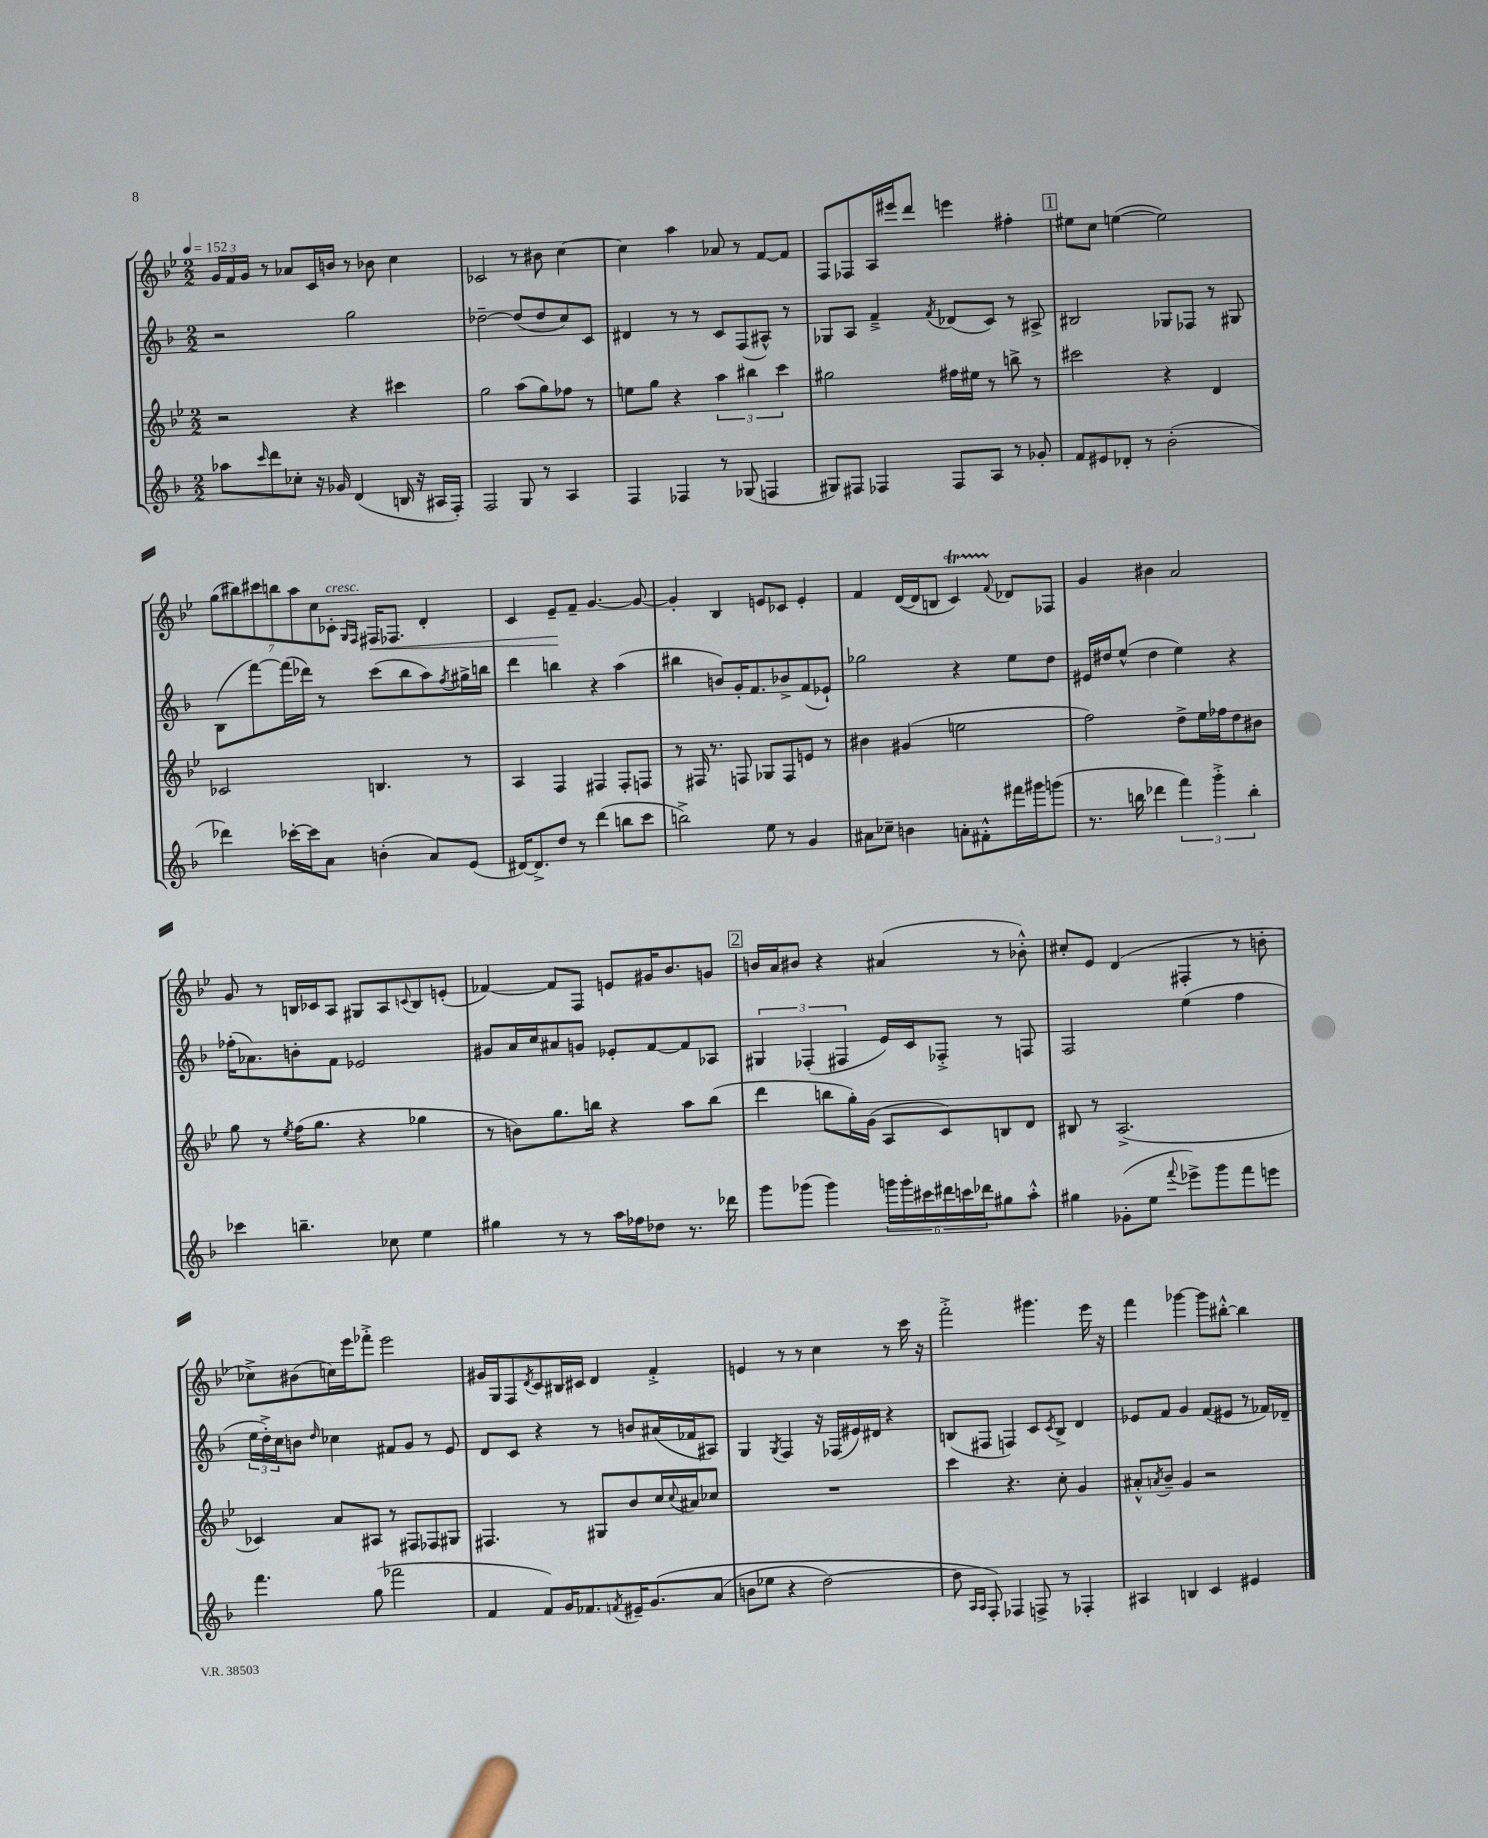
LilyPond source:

<<
\new StaffGroup <<
\new Staff = "s0" {
    \clef treble \key bes \major \numericTimeSignature \time 2/2 \tempo 4 = 152
    \tuplet 3/2 { g'16 f'16 g'16 } r8 aes'8 c'16 b'16 r8 bes'8 c''4 |
    ces'2 r8 bis'8 c''4~ |
    c''4 a''4 aes'8 r8 f'8~ f'8 |
    f8 fes8 a16 eis'''16 d'''8 e'''4 fis''4-. |
    \mark \markup { \box "1" } eis''8 c''8 e''4~( e''2) |
    \tuplet 7/4 { g''8( bis''8) cis'''8 b''8 a''8 c''8 ces'8-.^\markup { \italic "cresc." } } \grace { g16 f16 } fis16\< fes8. d'4-. |
    c'4 ees'8--\! f'8-- g'4.~ g'8~ |
    g'4-. bes4 e'8 ces'8 e'4-. |
    f'4 d'16~( d'16 b8 c'4\startTrillSpan) \appoggiatura { f'8 } des'8\stopTrillSpan fes8 |
    g'4 bis'4 a'2 |
    g'8 r8 b16 ces'16 a8 gis8 a8 \appoggiatura { c'8 } b8 e'8-.( |
    fes'4~) fes'8 f8 e'8 gis'16 bes'8. g'8 |
    \mark \markup { \box "2" } b'16 a'16 bis'8 r4 ais'4( r8 bes'8-.-^) |
    cis''8-. ees'8 d'4( fis4-. r8 b'8-. |
    ces''8->) bis'8( c''16) ees'''16 fes'''8-.-> ees'''2 |
    gis'16 g16 f8 \acciaccatura { d'8 } c'8 bis16 cis'16 d'4 f'4-.-> |
    e'4 r8 r8 c''4 r8 c'''16 r16 |
    f'''2-.-> gis'''4. ees'''16 r16 |
    f'''4 ges'''4~ ges'''8 bis''8~-.-^ bis''4 \bar "|." |
}
\new Staff = "s1" {
    \clef treble \key f \major \numericTimeSignature \time 2/2
    r2 g''2 |
    des''2~-- des''8( des''8 c''8) c'8 |
    dis'4 r8 r8 c'8 f8( ais8-^) r8 |
    ges8 a8 f'4---> \acciaccatura { f'8 } des'8( c'8) r8 ais8-> |
    \mark \markup { \box "1" } bis2 ges8 fes8 r8 gis8 |
    bes8( f'''8~) f'''16( des'''16) r8 c'''8( bes''8 a''8) \acciaccatura { f''8 } gis''16-> b''16 |
    d'''4 b''4 r4 a''4( |
    bis''4 b'8) g'16-. f'8. bes'8-> f'8( ees'8-!) |
    ges''2 r4 e''8 d''8 |
    eis'16 dis''16 e''8-^( dis''4 e''4) r4 |
    fes''16-.( aes'8.) b'8-. f'8 ees'2 |
    gis'8 a'16 c''16 ais'8 g'8 ees'8-. f'8~ f'8 aes8 |
    \mark \markup { \box "2" } \tuplet 3/2 { gis4 fes4-.( fis4 } e'16) c'16 fes8-.-> r8 f8 |
    f2 e''4( f''4 |
    \tuplet 3/2 { e''16 d''16-.->) c''16 } b'8 \grace { d''16 } ces''4 fis'8 g'8 r8 e'8 |
    d'8 c'8 r4 r8 b'8 ais'16( fes'16 ais8) |
    g4 \acciaccatura { g8 } f4 r16 fes16( eis'16) dis'16 r4 |
    b8( fis8 f4) c'8 \acciaccatura { c'8 } b8-> d'4 |
    ees'8 f'8 g'4 f'8( eis'8 r8 fes'16) des'16-- \bar "|." |
}
\new Staff = "s2" {
    \clef treble \key bes \major \numericTimeSignature \time 2/2
    r2 r4 cis'''4 |
    g''2 a''8( g''8) fes''8 r8 |
    e''8 g''8 r4 \tuplet 3/2 { a''4 bis''4 c'''4 } |
    gis''2 fis''16 eis''16 r8 b''8-> r8 |
    \mark \markup { \box "1" } cis'''2 r4 d'4 |
    ces'2 b4. r8 |
    a4 f4 fis4 fis8-. f8 |
    r8 fis16 r8. f8 ges8 f8 e'8 r8 |
    bis'4 gis'4( e''2 |
    f''2) d''8-> ees''16 fes''16 d''8 bis'8 |
    g''8 r8 \acciaccatura { ees''8 } f''16( g''8. r4 ges''4 |
    r8 b'8) g''8. b''16 r4 a''8 b''8( |
    \mark \markup { \box "2" } d'''4 b''8 g''16-.) g'16( a8 c'8) b8 d'8 |
    bis8 r8 a2.->( |
    ces'4) a'8 ais8 r8 fis8 fes8 gis8 |
    fis4. r8 gis8 bes'8 c''16 \appoggiatura { c''8 } ais'16 ces''8 |
    R1 |
    c'''4 r4. c''8-. g'4 |
    ais'8-.-^ \acciaccatura { a'8 } bes'8-- g'4 r2 \bar "|." |
}
\new Staff = "s3" {
    \clef treble \key f \major \numericTimeSignature \time 2/2
    aes''8 \grace { c'''16 } d'''8 ces''8-. r16 ges'16 d'4( b16 r16 ais16 f16-.) |
    f2 g8 r8 a4 |
    f4 fes4 r8 ges8( f4 |
    gis8) fis8 fes4 fes8 a8 r8 ges'8-. |
    \mark \markup { \box "1" } f'8 eis'8 des'8-. r8 bes'2-.( |
    des'''4) ces'''16~-. ces'''16 a'8 b'4-.( a'8) e'8( |
    dis'16~) dis'8.-> d''8 r8 d'''4( b''8 c'''8 |
    b''2->) e''8 r8 g'4 |
    ais'8 ces''8-- b'4 a'8-. fis'8-.-^ fis'''16 gis'''16 g'''8( |
    r8. b''16 des'''4 \tuplet 3/2 { f'''4) g'''4-.-> b''4-. } |
    ces'''4 b''4.-- ces''8 e''4 |
    gis''4 r8 r8 a''16 fes''16 des''8 r8. des'''16 |
    \mark \markup { \box "2" } g'''8 ges'''8( ges'''4) \tuplet 6/4 { g'''16 g'''16-. cis'''16 dis'''16 c'''16 des'''16 } gis''8 a''8-.-^ |
    gis''4 ges'8-.( e''8 \appoggiatura { f'''8 } ees'''8->) g'''8 f'''8 e'''8 |
    f'''4. g''8( fes'''2 |
    f'4 f'8) g'16 fes'8. \acciaccatura { f'8 } eis'16-- g'8.\( a'8( |
    b'8 ees''8 r4 d''2~) |
    d''8 \grace { a16 a16 } f8-.\) fes4 f8-> r8 fes4-. |
    ais4 b4 c'4 eis'4 \bar "|." |
}
>>
>>
\layout { \context { \Score \remove "Bar_number_engraver" } }
